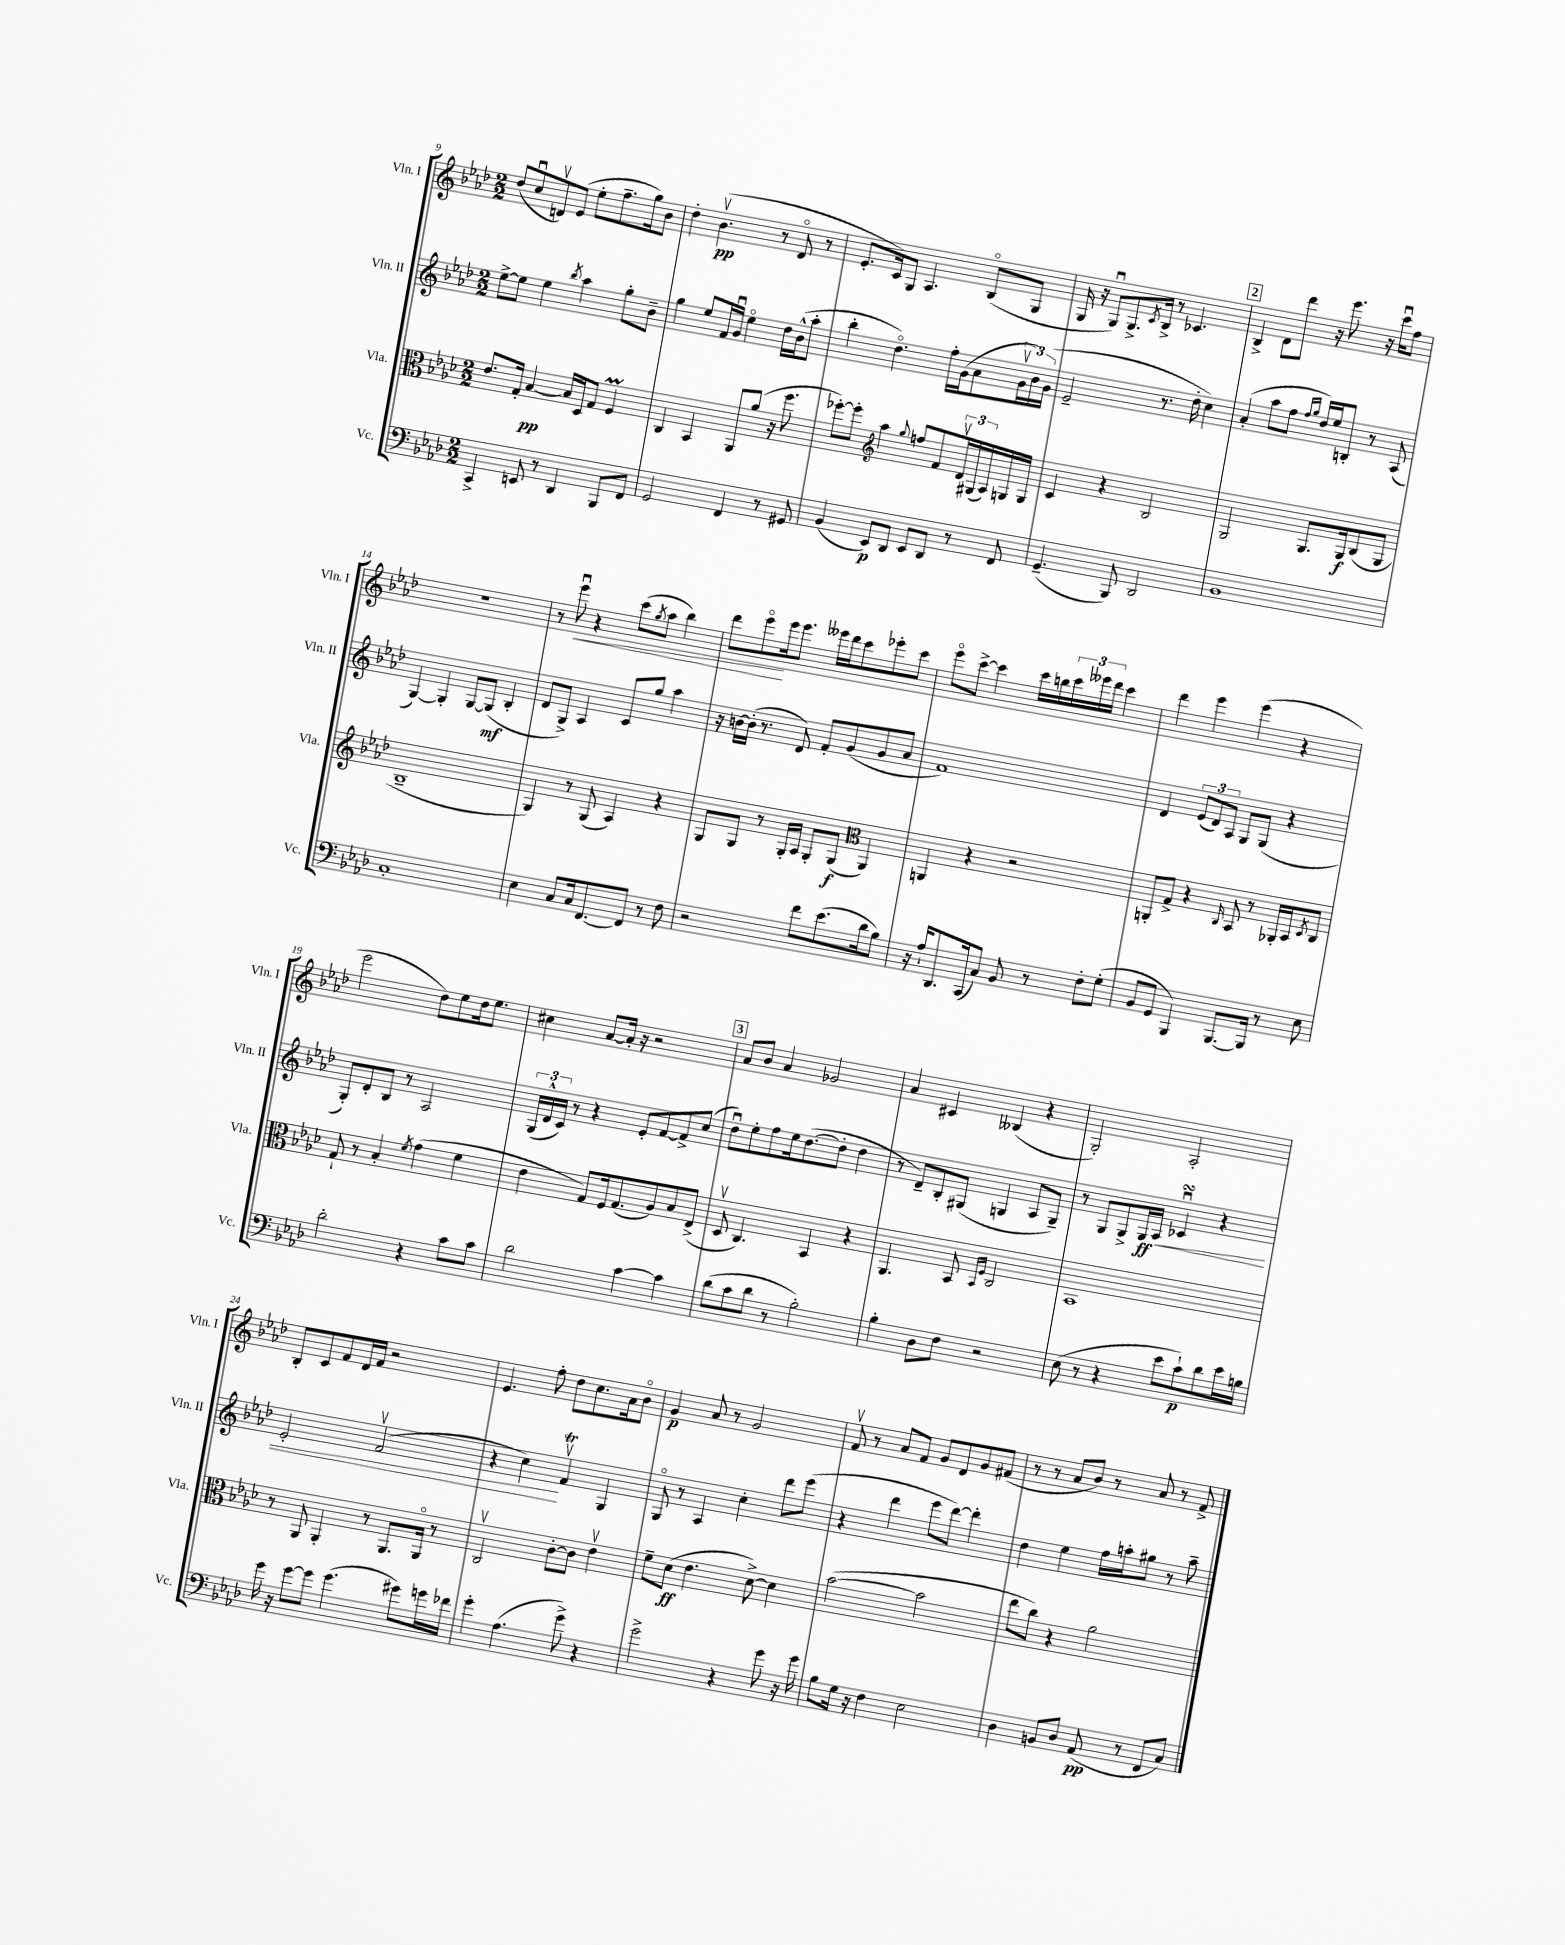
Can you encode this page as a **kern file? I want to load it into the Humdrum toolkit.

**kern	**kern	**kern	**kern
*staff4	*staff3	*staff2	*staff1
*clefF4	*clefC3	*clefG2	*clefG2
*k[b-e-a-d-]	*k[b-e-a-d-]	*k[b-e-a-d-]	*k[b-e-a-d-]
*M2/2	*M2/2	*M2/2	*M2/2
4CC^	8.e-	[8ee-^	(8dd-
.	.	8ee-]	8ccu
.	16G'	.	.
8EE	[4B-	4ee-	8dv)
8r	.	.	(8e-
.	.	8qbb-	.
4DD-	16B-]	4aa-	8ee-'
.	16D-	.	.
.	8G	.	8.ff~
8BBB-	4F	8gg'	.
.	.	.	16gg)
8FF	.	8b-~	8b-
=	=	=	=
2GG	4C	4gg	4dd-'
.	4BB-	8ee-	(4.b-v
.	.	16f	.
.	.	16gu	.
4FF	8AA-	4ee-o	.
.	(8a-	.	8r
8r	16r	16dd-	8d-o
.	8.ff	(16b-^^	.
8GG#	.	8aa-'	8r
=	=	=	=
(4BB-	[8ff-')	4bb-'	8.e-'
.	8ff-']	.	.
.	.	.	16c)
*	*clefG2	*	*
8EE-)	4aa-	4.dd-o)	8G
8DD-	.	.	4.A-
.	8qqgg	.	.
8EE-	8ff	.	.
8DD-	8f	16ff'	.
.	.	(16g	.
8r	24d-v	8a-	(8B-o
.	(24G#	.	.
.	24A-)	.	.
8FF	16G	24gv	8G
.	.	24b-)	.
.	16G	.	.
.	.	(24g	.
=	=	=	=
(4.GG~	4c	2e-~	16G
.	.	.	16r
.	.	.	8Gu)
.	4r	.	8.G^
8BBB-)	.	.	.
.	.	.	8qc
.	.	.	16B-^
2DD-	2B-	8.r	8r
.	.	.	4.c-
.	.	16dd-'	.
.	.	4cc)	.
=	=	=	=
1BB-	2G	(4a-'	4B-^
.	.	8aa-	8d-
.	.	8ff	8ddd-
.	.	16qqff	.
.	.	16qqgg	.
.	8.G	16dd-)	16r
.	.	16ee-	8.eee-
.	.	8B'	.
.	16G	.	.
.	(8B-	8r	16r
.	.	.	16cccu
.	8G	(8A-	8ff
=	=	=	=
1C'	1B-~	[4G)	1r
.	.	4G']	.
.	.	[8G	.
.	.	(8G]	.
.	.	4B-'	.
=	=	=	=
4E-	4G)	8d-	8r
.	.	8G^)	8eee-u
8C	8r	4A-	4r
16C	(8G	.	.
[8.FF	.	.	.
.	4A-)	8c	(8ccc
.	.	.	8qgg
8FF]	.	8gg	8aa-
8r	4r	4aa-	4bb-)
8F	.	.	.
=	=	=	=
2r	8G	16r	8ddd-
.	.	[16b	.
.	8G	(16b']	8eee-o
.	.	8.r	.
.	8r	.	16eee-
.	.	.	8.eee-
.	16G'	8d-)	.
.	16A-	.	.
8f	8G'	8f'	16eee--
.	.	.	16ddd-
(8.e-	(8G	(8g	8ccc
*	*clefC3	*	*
.	4AA-)	8g	8eee-'
16d-	.	.	.
8B-)	.	8a-	8ccc
=	=	=	=
16r	4AA	1f)	8eee-o
16A-`	.	.	.
8.DD-	.	.	[8ccc^
.	4r	.	4ccc]
(16CC	.	.	.
8C)	.	.	.
8BB-	2r	.	16ccc
.	.	.	16bb
8r	.	.	24ccc
.	.	.	24eee--
.	.	.	24ddd-
8F'	.	.	4ccc
(8G'	.	.	.
=	=	=	=
8BB-	8AA'	4d-	4ddd-
8GG	8G^	.	.
4BBB-)	4r	(12e-	4eee-
.	.	12d-)	.
.	.	12A-	.
.	16qqC	.	.
[8.BBB-	8BB-	8G	(4eee-
.	8r	(8G	.
16BBB-]	.	.	.
8r	16AA-'	4r	4r
.	16BB-	.	.
.	8qD-	.	.
8E-	8C	.	.
=	=	=	=
2d-'	8G`	8G')	2eee-
.	8r	8d-'	.
.	4B-'	8B-	.
.	.	8r	.
.	8qf	.	.
4r	(4g	2A-	8dd-)
.	.	.	8ee-
8c	4f	.	16dd-
.	.	.	8.ee-
8c	.	.	.
=	=	=	=
2d-	4e-	(24G	4cc#
.	.	24d-^^	.
.	.	24c)	.
.	.	8r	.
.	8G)	4r	[8a-
.	16F	.	16a-']
.	(8.G	.	16r
[4c	.	8e-'	2r
.	8A-)	[8f	.
4c]	8B-	8f^]	.
.	(8E-^	(8cc	.
=	=	=	=
(8d-	8D-v	8dd-u)	8a-
8c	4.C)	8ee-'	8b-
8d-	.	8ff	4a-
8r	.	16ee-	.
.	.	([8.dd-	.
2B-')	4BB-	.	2g-
.	.	8dd-']	.
.	4r	4dd-	.
=	=	=	=
4B-'	4.AA-	8r	4a-
.	.	8d-~)	.
8D-	.	8B-'	4c#
8F	8BB-	(8G#	.
.	16qqBB-	.	.
.	16qqF	.	.
2r	2C	4G	(4B--
.	.	8A-	4r
.	.	8G~)	.
=	=	=	=
(8E-	1BB-	8r	2G')
8r	.	8G	.
4r	.	8G^	.
.	.	16G	.
.	.	16A-	.
8e-	.	4c-u	2A-'
8c`)	.	.	.
8d-	.	4r	.
16e-	.	.	.
16B	.	.	.
=	=	=	=
16g	8r	2e-'	8B-'
16r	.	.	.
[8g	8AA-	.	8c
8g]	4AA-'	.	8f
(4.g	.	.	16d-
.	.	.	16f
.	8r	(2fv	2r
.	8.AA-	.	.
8g#)	.	.	.
.	16AA-o	.	.
16g	8r	.	.
16f-	.	.	.
=	=	=	=
4g'	2Cv	4r	4.e-
(4.A-	.	4cc)	.
.	.	.	8ff'
.	[8c'	4fv	8dd-
8g^)	8c]	.	8.cc
4r	4e-v	4G	.
.	.	.	16a-
.	.	.	8b-o
=	=	=	=
2g^	8f~	8Go	4g
.	(8d-	8r	.
.	4.e-	4A-	8a-
.	.	.	8r
4r	.	4cc'	2g
.	[8d-^)	.	.
8g	4d-]	8ddd-	.
16r	.	(8eee-	.
16g	.	.	.
=	=	=	=
8B-	([2b-	4r	8fv
16G	.	.	8r
16r	.	.	.
4F	.	4ddd-	8a-
.	.	.	8f
2E-	2b-]	8eee-	8g
.	.	[8ddd-)	8d-
.	.	4ddd-']	8g
.	.	.	(8f#
=	=	=	=
4D-	8ee-	4dd-	8r
.	8cc)	.	8r
8BB	4r	4ee-	8a-
8D-	.	.	8b-)
(8AA-	2a-	16ff	8r
.	.	16aa'	.
8r	.	8gg#	8a-
8FF	.	8r	8r
8C)	.	8aa~	8f^
==	==	==	==
*-	*-	*-	*-
